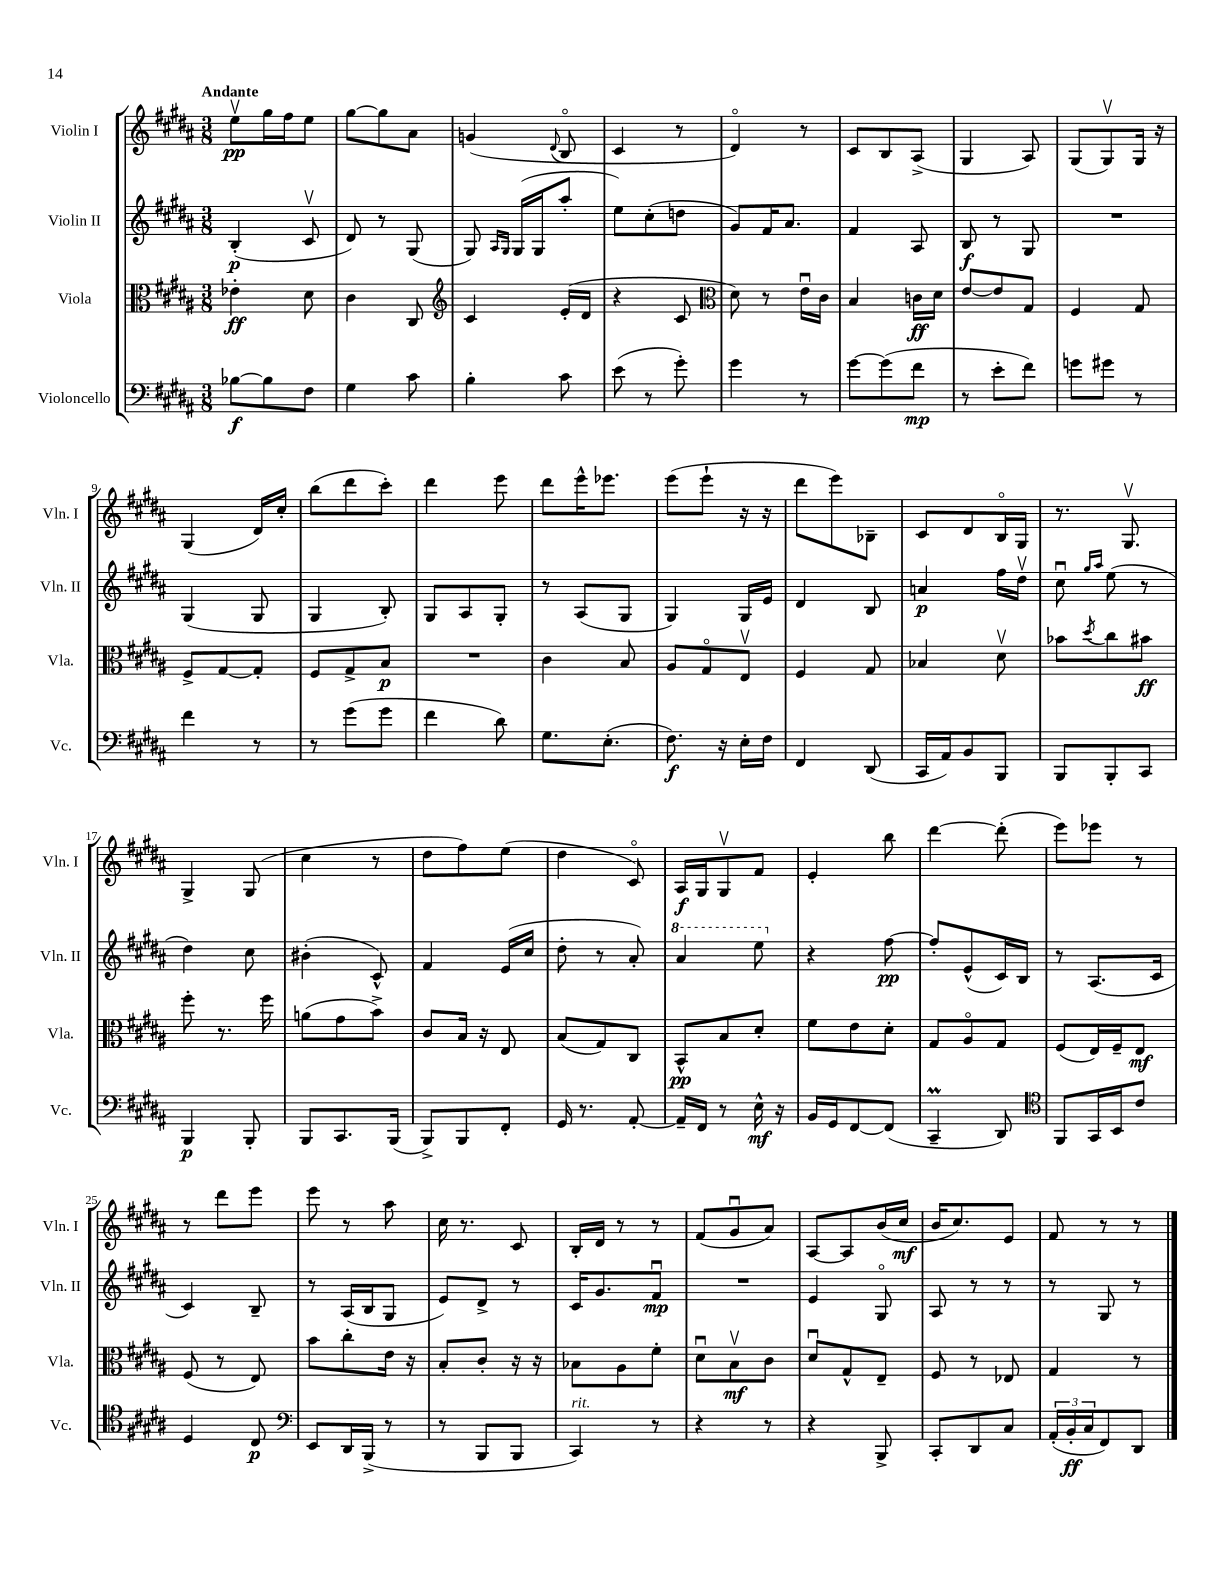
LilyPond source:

<<
\new StaffGroup <<
\new Staff = "s0" \with { instrumentName = "Violin I" shortInstrumentName = "Vln. I" } {
    \clef treble \key b \major \numericTimeSignature \time 3/8 \tempo "Andante"
    e''8\upbow\pp gis''16 fis''16 e''8 |
    gis''8~ gis''8 ais'8 |
    g'4( \appoggiatura { dis'8 } b8\flageolet |
    cis'4 r8 |
    dis'4\flageolet) r8 |
    cis'8 b8 ais8->( |
    gis4 ais8) |
    gis8( gis8\upbow) gis16 r16 |
    gis4( dis'16) cis''16-. |
    b''8( dis'''8 cis'''8-.) |
    dis'''4 e'''8 |
    dis'''8 e'''16-^ ees'''8. |
    e'''8( e'''8-! r16 r16 |
    dis'''8 e'''8) bes8-- |
    cis'8 dis'8 b16\flageolet gis16 |
    r8. gis8.\upbow |
    gis4-> gis8( |
    cis''4 r8 |
    dis''8 fis''8) e''8( |
    dis''4 cis'8\flageolet) |
    ais16\f gis16 gis8\upbow fis'8 |
    e'4-. b''8 |
    dis'''4~ dis'''8-.( |
    e'''8) ees'''8 r8 |
    r8 dis'''8 e'''8 |
    e'''8 r8 ais''8 |
    cis''16 r8. cis'8 |
    b16-. dis'16 r8 r8 |
    fis'8( gis'8\downbow ais'8) |
    ais8~ ais8 b'16( cis''16\mf |
    b'16 cis''8.) e'8 |
    fis'8 r8 r8 \bar "|." |
}
\new Staff = "s1" \with { instrumentName = "Violin II" shortInstrumentName = "Vln. II" } {
    \clef treble \key b \major \numericTimeSignature \time 3/8
    b4-.\p( cis'8\upbow |
    dis'8) r8 gis8( |
    gis8) \grace { ais16 gis16 } gis16( gis16 ais''8-. |
    e''8) cis''8-.( d''8 |
    gis'8) fis'16 ais'8. |
    fis'4 ais8 |
    b8\f r8 gis8 |
    R4. |
    gis4( gis8 |
    gis4 b8-.) |
    gis8 ais8 gis8-. |
    r8 ais8( gis8 |
    gis4) gis16 e'16 |
    dis'4 b8 |
    a'4\p fis''16 dis''16\upbow |
    cis''8\downbow \grace { gis''16 ais''16 } e''8( r8 |
    dis''4) cis''8 |
    bis'4-.( cis'8-^) |
    fis'4 e'16( cis''16 |
    dis''8-. r8 ais'8-.) |
    \ottava #1 ais''4 e'''8 \ottava #0 |
    r4 fis''8~\pp |
    fis''8-. e'8-^( cis'16) b16 |
    r8 ais8.( cis'16 |
    cis'4) b8-- |
    r8 ais16( b16 gis8 |
    e'8) dis'8-> r8 |
    cis'16 gis'8. fis'8\downbow\mp |
    R4. |
    e'4 gis8\flageolet |
    ais8 r8 r8 |
    r8 gis8 r8 \bar "|." |
}
\new Staff = "s2" \with { instrumentName = "Viola" shortInstrumentName = "Vla." } {
    \clef alto \key b \major \numericTimeSignature \time 3/8
    ees'4-.\ff dis'8 |
    cis'4 cis8 |
    \clef treble cis'4 e'16-.( dis'16 |
    r4 cis'8 |
    \clef alto dis'8) r8 e'16\downbow cis'16 |
    b4 c'16\ff dis'16 |
    e'8~ e'8 gis8 |
    fis4 gis8 |
    fis8-> gis8~ gis8-. |
    fis8 gis8-> b8\p |
    R4. |
    cis'4 b8 |
    ais8 gis8\flageolet e8\upbow |
    fis4 gis8 |
    bes4 dis'8\upbow |
    bes'8 \acciaccatura { dis''8 } cis''8 bis'8\ff |
    fis''8-. r8. fis''16 |
    a'8( gis'8 b'8->) |
    cis'8 b16 r16 e8 |
    b8( gis8) cis8 |
    b,8-^\pp b8 dis'8-. |
    fis'8 e'8 dis'8-. |
    gis8 ais8\flageolet gis8 |
    fis8( e16) fis16-- e8\mf |
    fis8( r8 e8) |
    b'8 cis''8-. e'16 r16 |
    b8-. cis'8-. r16 r16 |
    bes8 ais8 fis'8-. |
    dis'8\downbow b8\upbow\mf cis'8 |
    dis'8\downbow gis8-^ e8-- |
    fis8 r8 ees8 |
    gis4 r8 \bar "|." |
}
\new Staff = "s3" \with { instrumentName = "Violoncello" shortInstrumentName = "Vc." } {
    \clef bass \key b \major \numericTimeSignature \time 3/8
    bes8~\f bes8 fis8 |
    gis4 cis'8 |
    b4-. cis'8 |
    e'8( r8 gis'8-.) |
    gis'4 r8 |
    gis'8~ gis'8( fis'8\mp |
    r8 e'8-. fis'8) |
    g'8 gis'8 r8 |
    fis'4 r8 |
    r8 gis'8( gis'8 |
    fis'4 dis'8) |
    gis8. e8.-.( |
    fis8.\f) r16 e16-. fis16 |
    fis,4 dis,8( |
    cis,16 ais,16) b,8 b,,8 |
    b,,8 b,,8-. cis,8 |
    b,,4\p b,,8-. |
    b,,8 cis,8. b,,16( |
    b,,8->) b,,8 fis,8-. |
    gis,16 r8. ais,8~-. |
    ais,16-- fis,16 r8 e16-^\mf r16 |
    b,16 gis,16 fis,8~ fis,8( |
    cis,4--\prall dis,8) |
    \clef tenor fis,8 gis,16 b,16 cis'8 |
    dis4 cis8\p |
    \clef bass e,8 dis,16 b,,16->( r8 |
    r8 b,,8 b,,8 |
    cis,4^\markup { \italic "rit." }) r8 |
    r4 r8 |
    r4 b,,8-> |
    cis,8-. dis,8 cis8 |
    \tuplet 3/2 { ais,16-.( b,16-.\ff cis16 } fis,8) dis,8 \bar "|." |
}
>>
>>
